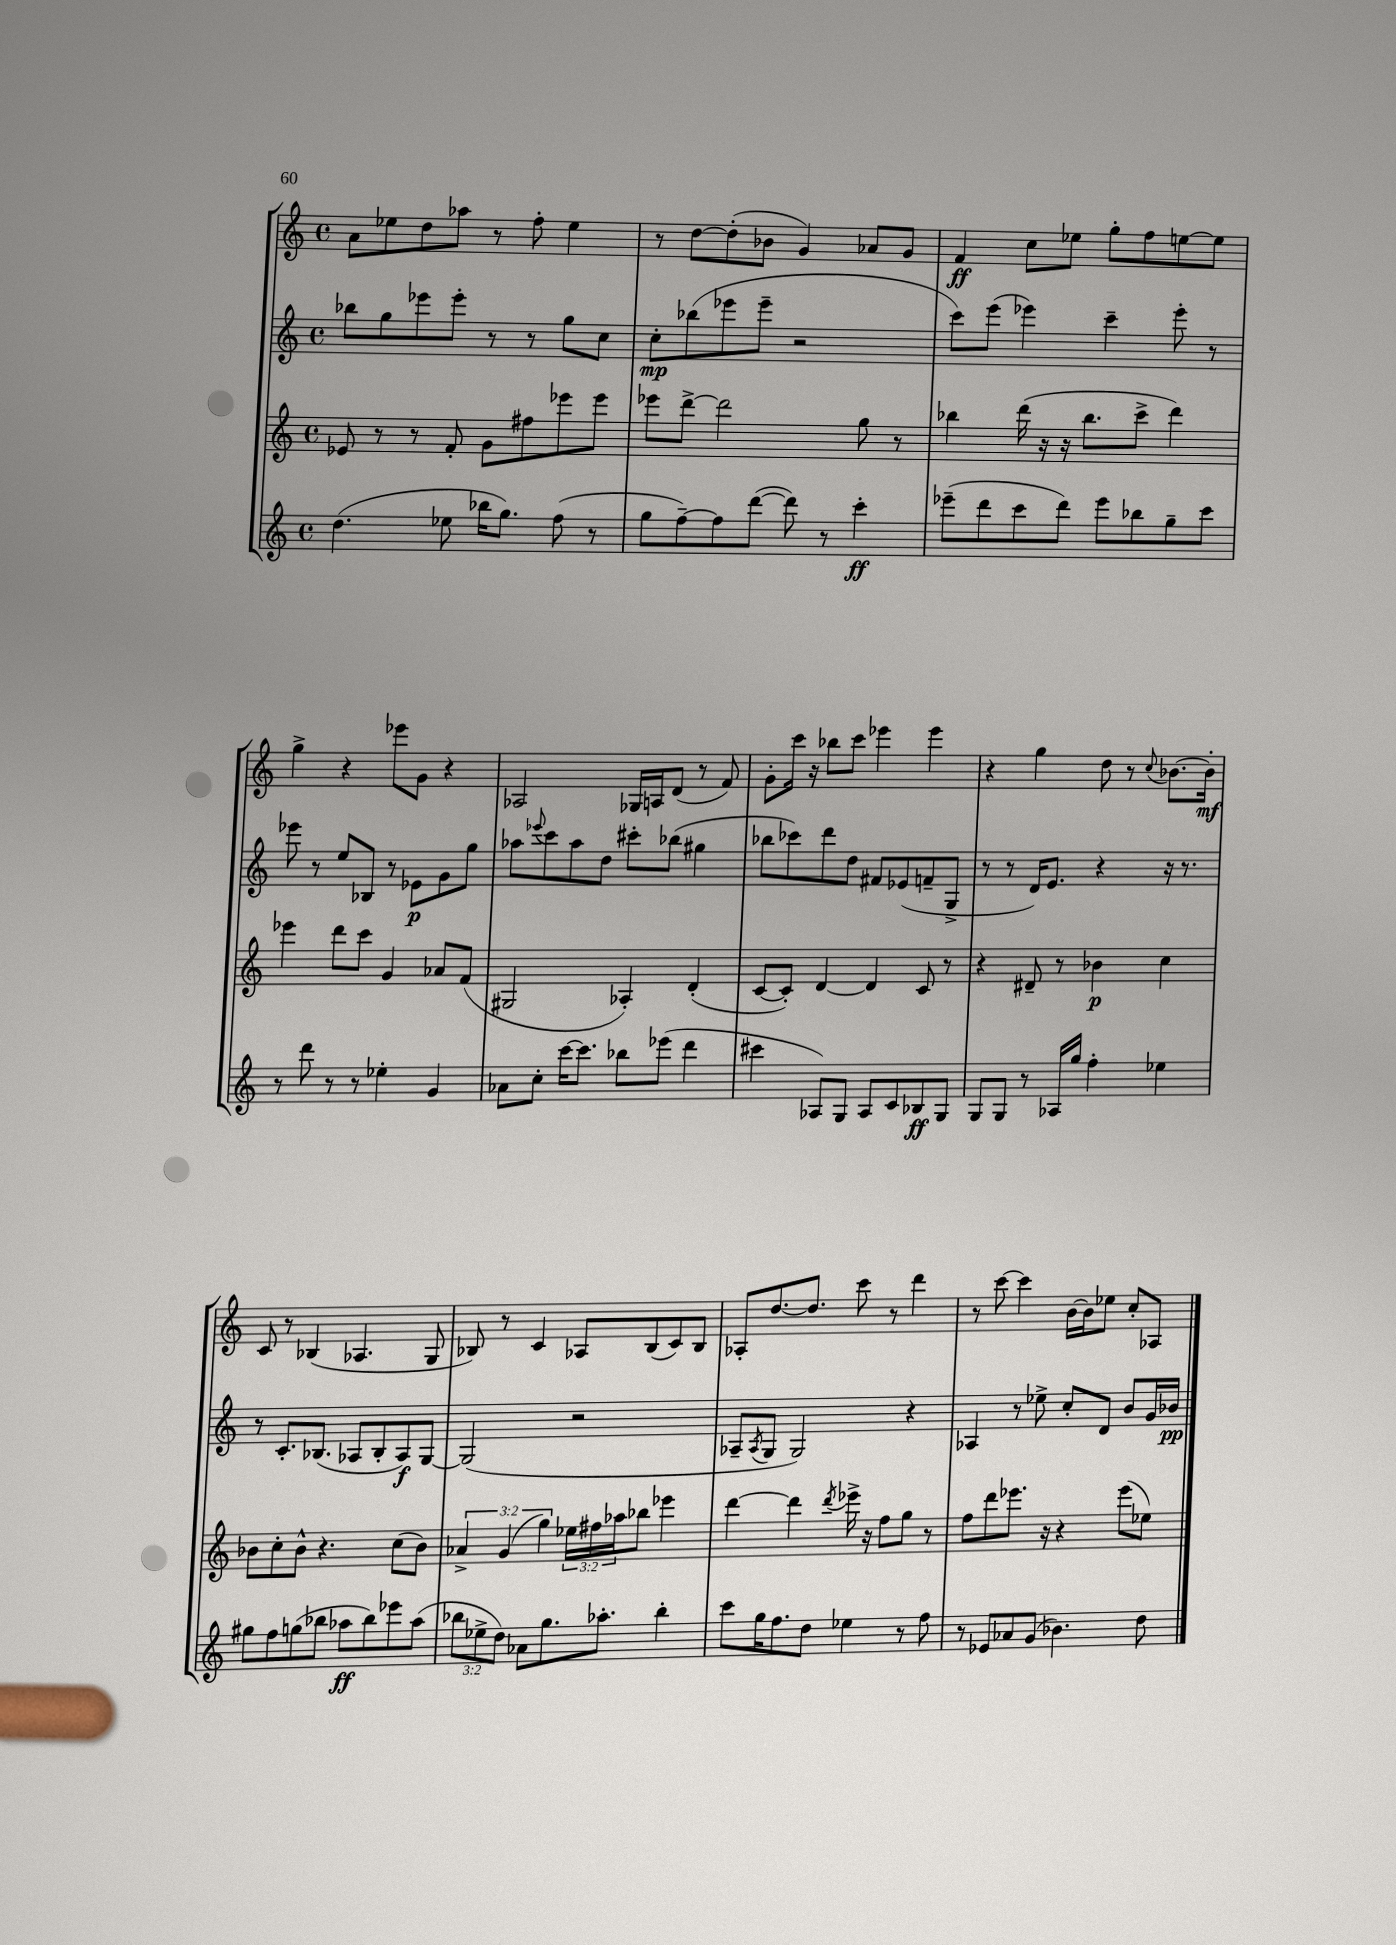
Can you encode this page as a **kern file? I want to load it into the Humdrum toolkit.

**kern	**kern	**kern	**kern
*staff4	*staff3	*staff2	*staff1
*clefG2	*clefG2	*clefG2	*clefG2
*k[]	*k[]	*k[]	*k[]
*M4/4	*M4/4	*M4/4	*M4/4
*met(c)	*met(c)	*met(c)	*met(c)
(4.dd	8e-	8bb-	8a
.	8r	8gg	8ee-
.	8r	8eee-	8dd
8ee-	8f'	8eee-'	8aa-
16bb-	8g	8r	8r
8.gg)	.	.	.
.	8ff#	8r	8ff'
(8ff	8eee-	8gg	4ee-
8r	8eee-	8cc	.
=	=	=	=
8gg	8eee-	8cc'	8r
[8ff~)	[8ddd^	(8bb-	[8dd
8ff]	2ddd]	8eee-	(8dd']
([8ddd	.	8eee-~	8b-
8ddd])	.	2r	4g)
8r	.	.	.
4ccc'	8gg	.	8a-
.	8r	.	8g
=	=	=	=
(8eee-~	4bb-	8ccc)	4f
8ddd	.	(8eee	.
8ccc	(16ddd	4eee-)	8cc
.	16r	.	.
8ddd)	16r	.	8ee-
.	8.bb-	.	.
8eee-	.	4ccc~	8gg'
8bb-	8ccc^	.	8ff
8gg~	4ddd)	8eee-'	[8ee
8ccc	.	8r	8ee]
=	=	=	=
8r	4eee-	8eee-	4gg^
8ddd	.	8r	.
8r	8ddd	8ee	4r
8r	8ccc	8B-	.
4ee-'	4g	8r	8eee-
.	.	8e-	8g
4g	8a-	8g	4r
.	(8f	8gg	.
=	=	=	=
8a-	2G#	8aa-	2A-
.	.	8qqeee-	.
8cc'	.	8ccc	.
[16ccc	.	8aa-	.
8.ccc]	.	.	.
.	.	8dd	.
8bb-	4A-')	8ccc#'	16G-
.	.	.	16A
(8eee-	.	(8bb-	(8d
4ddd	(4d'	4gg#	8r
.	.	.	8f)
=	=	=	=
4ccc#	[8c	8bb-	8g'
.	8c'])	8ccc-)	16ccc
.	.	.	16r
8A-)	[4d	8ddd	8bb-
8G	.	8dd	8ccc
8A-	4d]	8f#	4eee-
8c	.	(8e-	.
8B-	8c	8f~	4eee-
8G	8r	8G^	.
=	=	=	=
8G	4r	8r	4r
8G	.	8r	.
8r	8d#~	16d)	4gg
.	.	8.e	.
16A-	8r	.	.
16gg	.	.	.
4ff'	4b-	4r	8dd
.	.	.	8r
.	.	.	8qqcc
4ee-	4cc	16r	[8.b-
.	.	8.r	.
.	.	.	16b-']
=	=	=	=
8gg#	8b-	8r	8c
8ff	8cc'	8.c'	8r
(8gg	8b-^^	.	(4B-
.	.	(8.B-	.
8bb-	4.r	.	.
8aa-	.	8A-	4.A-
8bb-)	.	8B-'	.
8eee-	(8cc	8A-)	.
(8aa-	8b-)	[8G	8G
=	=	=	=
12bb-	6a-^	(2G]	8B-)
12ee-^	.	.	.
.	.	.	8r
12dd)	(6g	.	.
8a-	.	.	4c
.	6gg)	.	.
8.gg	.	.	.
.	24ee-	2r	8A-
.	24ff#	.	.
8.aa-'	.	.	.
.	24aa-	.	.
.	8bb-	.	(8B-
4bb-'	4eee-	.	8c)
.	.	.	8B-
=	=	=	=
8ccc	[4ddd	8A-~	8A-'
.	.	8qA-	.
16gg	.	8G	[8.dd
8.ff	.	.	.
.	4ddd]	2G)	.
.	.	.	8.dd]
8dd	.	.	.
.	8qddd	.	.
4ee-	16eee-^	.	8ccc
.	16r	.	.
.	8ff	.	8r
8r	8gg	4r	4ddd
8ff	8r	.	.
=	=	=	=
8r	8ff	4A-	8r
8e-	8ddd	.	[8ccc
8a-	8.eee-	8r	4ccc]
(8g	.	8ee-^	.
.	16r	.	.
4.b-)	4r	8cc'	[16b
.	.	.	16b]
.	.	8d	8ee-
.	(8eee-	8b	8cc'
8dd	8ee-)	16g	8A-
.	.	16b-	.
==	==	==	==
*-	*-	*-	*-
